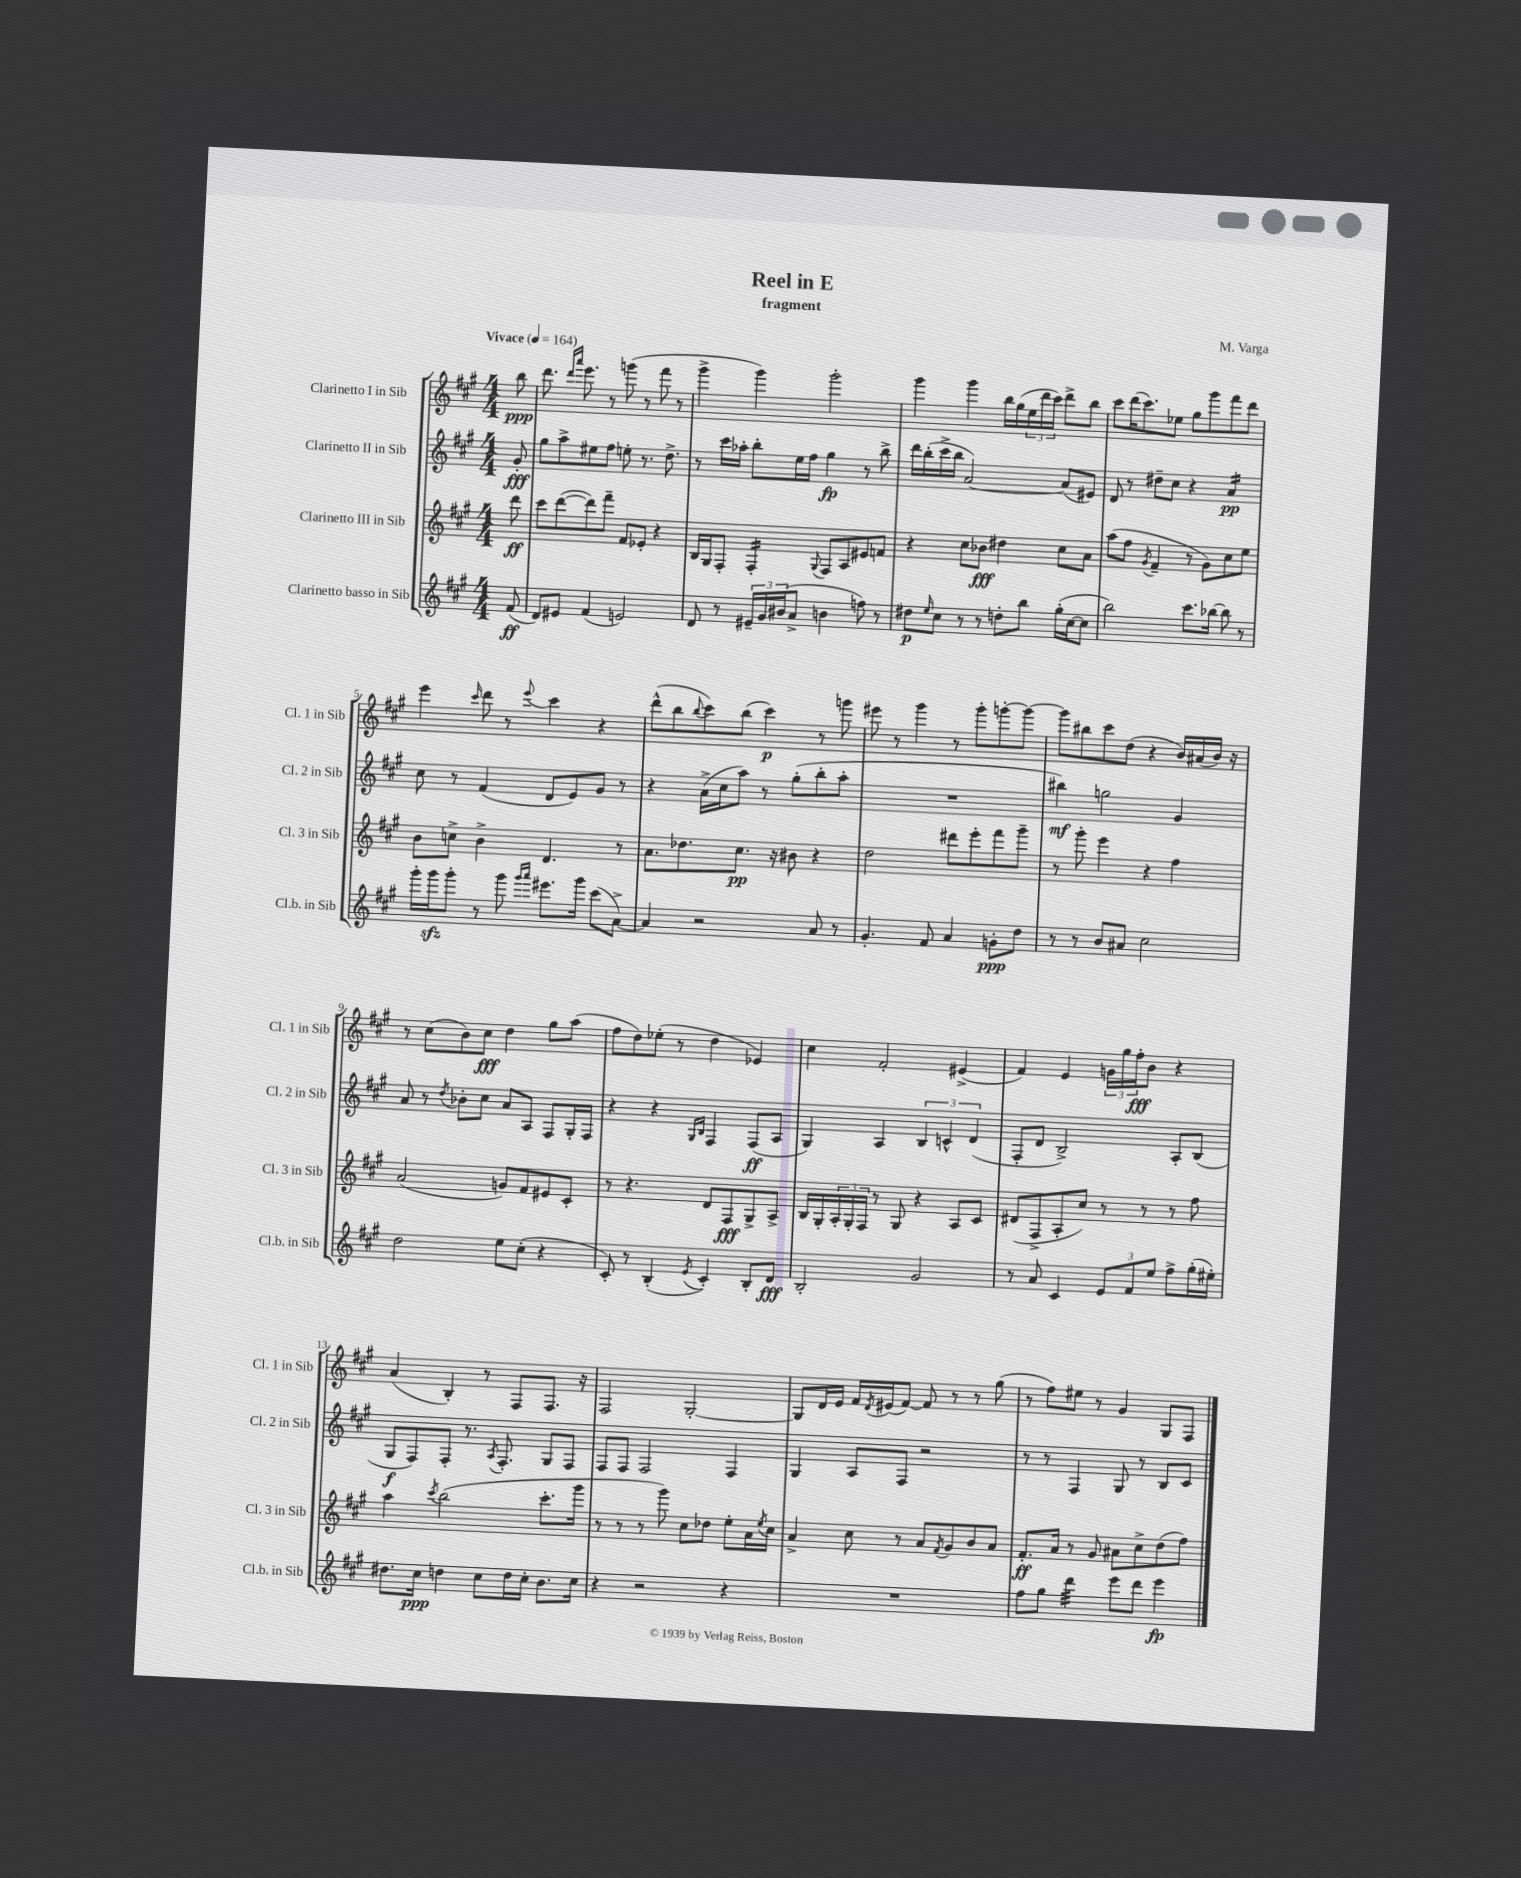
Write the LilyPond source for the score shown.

\header { title = "Reel in E" composer = "M. Varga" subtitle = "fragment" }
<<
\new StaffGroup <<
\new Staff = "s0" \with { instrumentName = "Clarinetto I in Sib" shortInstrumentName = "Cl. 1 in Sib" } {
    \clef treble \key a \major \numericTimeSignature \time 4/4 \partial 8 \tempo "Vivace" 4 = 164
    b''8\ppp |
    d'''8. \grace { d'''16 a'''16 } e'''8. r8 g'''8( r8 fis'''8 r8 |
    gis'''4-> gis'''4) gis'''2-. |
    gis'''4 gis'''4 b''16 gis''16( \tuplet 3/2 { e''16 d'''16 cis'''16) } d'''8-> b''8 |
    cis'''8 d'''16( cis'''8.) ees''8 gis''8 gis'''8 fis'''8 d'''8 |
    e'''4 \grace { cis'''16 } d'''8 r8 \appoggiatura { e'''8 } cis'''4 r4 |
    d'''8-^( b''8 \appoggiatura { b''8 } cis'''8) b''8( cis'''4\p) r8 g'''8 |
    eis'''8 r8 gis'''4 r8 gis'''8-. g'''8~-. g'''8~ |
    g'''8 bis''8 cis'''8 d''8( r4 b'16) ais'16( b'16) r16 |
    r8 cis''8( b'8) cis''8\fff d''4 gis''8 a''8( |
    fis''8 d''8) ees''8-.( r8 d''4 ees'4) |
    cis''4 fis'2-. eis'4->( |
    fis'4) e'4 \tuplet 3/2 { g'16 gis''16 fis''16-.\fff } b'8 r4 |
    a'4( b4-.) r8 fis8 fis8. r16 |
    fis2 gis2~-. |
    gis8 d'16 e'16 fis'16 \acciaccatura { d'8 } eis'16( fis'8~) fis'8 r8 r8 gis''8( |
    r8 fis''8) eis''8 r8 gis'4 gis8 fis8 \bar "|." |
}
\new Staff = "s1" \with { instrumentName = "Clarinetto II in Sib" shortInstrumentName = "Cl. 2 in Sib" } {
    \clef treble \key a \major \numericTimeSignature \time 4/4 \partial 8
    gis'8-.\fff |
    gis''8 a''8-> eis''8 fis''8 e''8-. r8. d''8.-> |
    r8 cis'''16 aes''16-. b''8-. e''16 fis''16 gis''4\fp r8 b''8-> |
    d'''16 b''16-.( cis'''16-> b''16 a'2~) a'8( eis'8) |
    d'8 r8 dis''8-- cis''8 r4 a'4:16\pp |
    cis''8 r8 fis'4( d'8 e'8) gis'8 r8 |
    r4 a'16->( cis''16 a''8) r8 gis''8-.( b''8-. a''8-. |
    R1 |
    bis''4\mf) g''2 gis'4 |
    a'8 r8 \acciaccatura { d''8 } bes'8-. cis''8 a'8 a8 fis8 gis16-. fis16 |
    r4 r4 \grace { gis16 b16 } fis4 fis8\ff( a8 |
    gis4) a4 \tuplet 3/2 { b4 c'4-^ d'4( } |
    fis8-. d'8 b2->) a8-. b8( |
    gis8\f fis8) fis8-. r8. \acciaccatura { a8 } fis8.-. gis8 fis8 |
    fis8 fis8 fis2 fis4 |
    gis4 a8 fis8 r2 |
    r8 r8 fis4 gis8 r8 b8 cis'8 \bar "|." |
}
\new Staff = "s2" \with { instrumentName = "Clarinetto III in Sib" shortInstrumentName = "Cl. 3 in Sib" } {
    \clef treble \key a \major \numericTimeSignature \time 4/4 \partial 8
    d'''8\ff |
    cis'''8 d'''8~( d'''8) fis'''8-- fis'8 ees'8-. r4 |
    b16 gis16 fis8-. fis4:16-. \appoggiatura { gis8 } fis8 a8 eis'8 f'8 |
    r4 cis''8 bes'8\fff dis''4 cis''8 a'8 |
    a''8( fis''8 \acciaccatura { gis'8 } fis'4-- r8 gis'8) cis''8 e''8 |
    b'8 c''8-> b'4-> d'4. r8 |
    a'8. des''8. cis''8.\pp r16 bis'8 r4 |
    d''2 dis'''8 e'''8-. fis'''8 gis'''8-- |
    r8 gis'''8-. e'''4 r4 fis''4 |
    a'2( g'8) fis'8 eis'8 cis'8-. |
    r8 r4. d'8 fis8\fff gis8-> a8-> |
    b16 gis16-. \tuplet 3/2 { a16-. gis16-. fis16 } r8 gis8 r4 a8 cis'8 |
    dis'8( fis8-> a8-. cis''8) r8 r8 r8 fis''8 |
    a''4 \acciaccatura { cis'''8 } b''2( cis'''8.-. gis'''16 |
    r8 r8 r8 gis'''8) cis''8 des''8 e''8-. a'16 \acciaccatura { e''8 } cis''16 |
    a'4-> cis''8 r8 a'8 \acciaccatura { fis'8 } gis'8 b'8 a'8 |
    fis'8.-.\ff a'16 r8 gis'8 ais'8 cis''8-> d''8( fis''8) \bar "|." |
}
\new Staff = "s3" \with { instrumentName = "Clarinetto basso in Sib" shortInstrumentName = "Cl.b. in Sib" } {
    \clef treble \key a \major \numericTimeSignature \time 4/4 \partial 8
    fis'8\ff( |
    d'8) eis'8 fis'4( e'2) |
    d'8 r8 \tuplet 3/2 { eis'16-- gis'16 bis'16( } a'8-> b'4 f''8) r8 |
    dis''8\p \grace { e''16 } cis''8 r8 r8 d''8-. b''8 gis''16-.( cis''16~ cis''8 |
    b''2) cis'''8. bes''16~ bes''8 r8 |
    gis'''16-. gis'''16\sfz gis'''8-. r8 gis'''8 \grace { gis'''16 a'''16 } eis'''8. gis'''16 cis'''8( a'8~->) |
    a'4 r2 a'8 r8 |
    gis'4.-. fis'8 a'4 g'8-.\ppp d''8 |
    r8 r8 b'8 ais'8 cis''2 |
    d''2 e''8 cis''8-.( r4 |
    cis'8-.) r8 b4-.( \acciaccatura { e'8 } cis'4-.) b8-. d'8\fff |
    b2-. gis'2 |
    r8 a'8 cis'4 \tuplet 3/2 { e'8 fis'8 e''8 } fis''8-> gis''16-.( eis''16-.) |
    dis''8. cis''16\ppp d''4 cis''8 d''16 cis''16-. b'8. cis''16 |
    r4 r2 r4 |
    R1 |
    fis''8 gis''8 d'''4:32 e'''8 d'''8 e'''4\fp \bar "|." |
}
>>
>>
